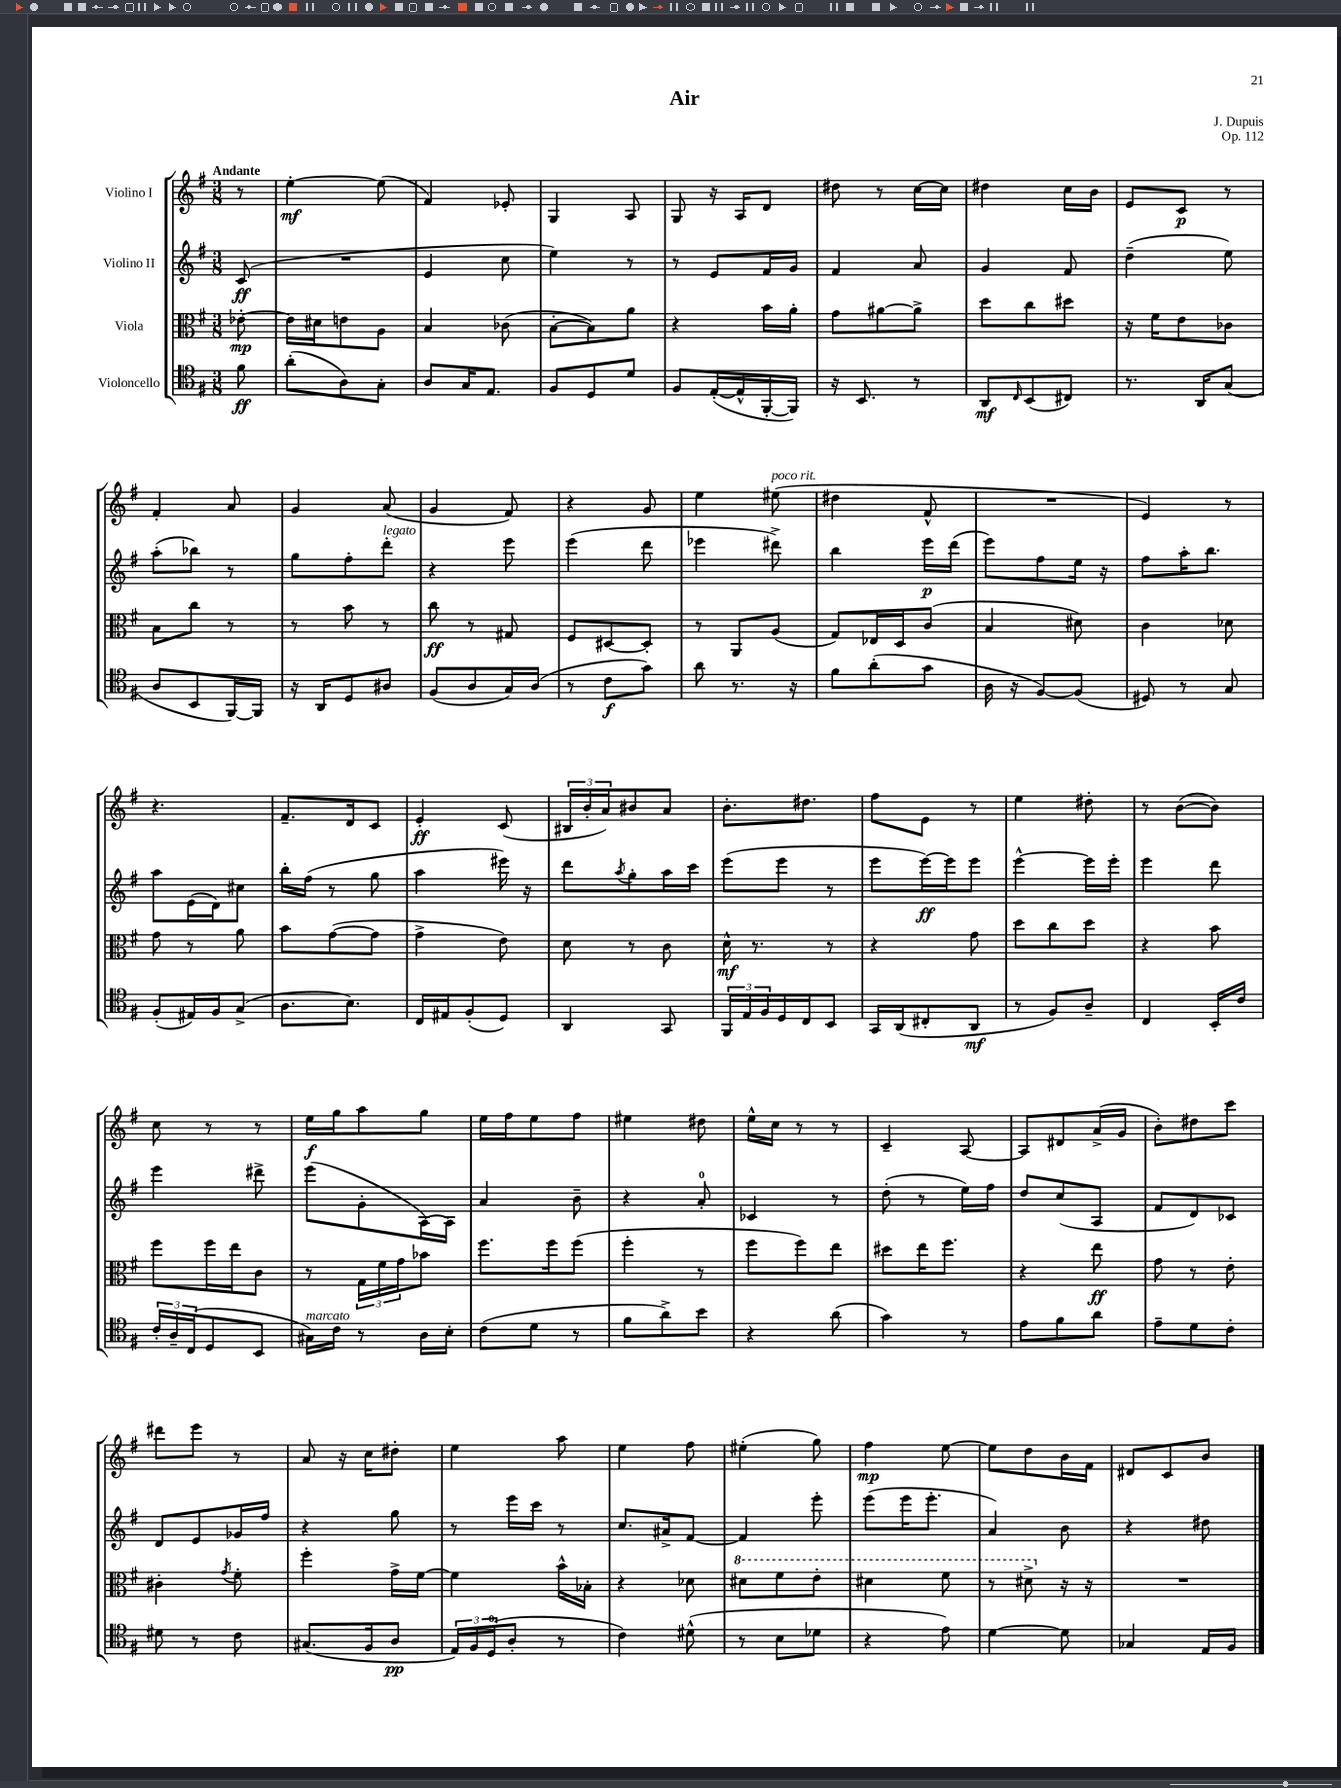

**kern	**kern	**kern	**kern
*staff4	*staff3	*staff2	*staff1
*clefC4	*clefC3	*clefG2	*clefG2
*k[f#]	*k[f#]	*k[f#]	*k[f#]
*M3/8	*M3/8	*M3/8	*M3/8
8f#\	[8e-'\	(8c/	8r
=	=	=	=
(8a'\L	16e-\]LL	4.r	[4ee'\
.	16d#\J	.	.
8A\)	8e\	.	.
8G'\J	8A\J	.	(8ee\]
=	=	=	=
8A/L	4B/	4e/	4f#/)
16G/K	.	.	.
8.E/J	.	.	.
.	(8c-\	8cc\	8e-'/
=	=	=	=
8F#/L	[8B'\L	4ee\)	4G/
8D/	8B\])	.	.
8d/J	8a\J	8r	8A/
=	=	=	=
8F#/L	4r	8r	8G/
([16E'/L	.	8e/L	16r
16E^^/]	.	.	16A/LK
[16FF#'/	16b\LL	16f#/L	8d/J
16FF#/]JJ)	16a'\JJ	16g/JJ	.
=	=	=	=
16r	8g\L	4f#/	8dd#\
8.BB/	.	.	.
.	[8a#\	.	8r
8r	8a#^\]J	8a/	[16cc\LL
.	.	.	16cc\]JJ
=	=	=	=
8AA/L	8dd\L	4g/	4dd#\
16qqC/	.	.	.
(8BB/	8cc\	.	.
8C#/J)	8dd#\J	8f#/	16cc\LL
.	.	.	16b\JJ
=	=	=	=
8.r	16r	(4dd~\	8e/L
.	16f#\LK	.	.
.	8e\	.	8c/J
16AA/LK	.	.	.
(8G/J	8c-\J	8ee\)	8r
=	=	=	=
8A/L	8B\L	(8aa'\L	4f#'/
8BB/	8cc\J	8bb-\J)	.
[16FF#/L)	8r	8r	8a/
16FF#/]JJ	.	.	.
=	=	=	=
16r	8r	8gg\L	4g/
16AA/LK	.	.	.
8D/	8b\	8ff#'\	.
8A#/J	8r	8ddd'\J	(8a/
=	=	=	=
(8F#/L	8cc\	4r	4g/
8A/	8r	.	.
16G/L)	8G#/	8eee\	8f#/)
(16A/JJ	.	.	.
=	=	=	=
8r	8F#/L	(4eee\	4r
8c\L	[8D#/	.	.
8g\J)	8D#'/]J	8ddd\	8g/
=	=	=	=
8a\	8r	4eee-\	4ee\
8.r	8AA/L	.	.
.	(8A/J	8ddd#^\)	(8ee#\
16r	.	.	.
=	=	=	=
8f#\L	8G/L)	4bb\	4dd#\
(8a'\	16E-/L	.	.
.	16D/J	.	.
8g\J	(8c/J	16eee\LL	8f#^^/
.	.	(16ddd\JJ	.
=	=	=	=
16A\	4B/	8eee\L)	4.r
16r	.	.	.
[8F#/L)	.	8ff#\	.
(8F#/]J	8d#\)	16ee\Jk	.
.	.	16r	.
=	=	=	=
8D#/)	4c\	8ff#\L	4e/)
8r	.	16aa'\K	.
.	.	8.bb\J	.
8G/	8d-\	.	8r
=	=	=	=
(8F#'/L	8g\	8aa\L	4.r
16E#/L)	8r	(16e\L	.
16F#/J	.	16d\J)	.
(8G^/J	8a\	8cc#\J	.
=	=	=	=
8.A\L	8b\L	16bb'\LL	8.f#~/L
.	.	(16ff#\JJ	.
.	([8g\	8r	.
8.B\J)	.	.	16d/k
.	8g\]J	8gg\	8c/J
=	=	=	=
16C/LL	4g^\	4aa\	4e'/
16E#/J	.	.	.
(8F#'/	.	.	.
8D/J)	8e\)	16eee#\)	(8c/
.	.	16r	.
=	=	=	=
4AA/	8d\	8ddd\L	24B#/LL
.	.	.	24b'/
.	.	.	24a/J)
.	.	8qaa/	.
.	8r	8gg'\	8b#/
8GG/	8c\	16aa\L	8a/J
.	.	16ccc\JJ	.
=	=	=	=
24FF#/LL	16d^^\	(8eee\L	8.b'\L
24E/	.	.	.
.	8.r	.	.
24F#/	.	.	.
16D/	.	8eee\J	.
16C/J	.	.	8.dd#\J
8BB/J	8r	8r	.
=	=	=	=
16GG/LL	4r	8eee\L	8ff#\L
(16AA/J	.	.	.
8C#'/	.	[16eee\L)	8e\J
.	.	16eee\]J	.
8AA/J	8g\	8eee\J	8r
=	=	=	=
8r	8dd\L	[4eee^^\	4ee\
8F#/L)	8cc\	.	.
8A~/J	8dd\J	16eee\]LL	8dd#'\
.	.	16eee'\JJ	.
=	=	=	=
4C/	4r	4eee\	8r
.	.	.	([8b\L
16BB'/LL	8b\	8ddd\	8b\]J)
16c/JJ	.	.	.
=	=	=	=
24c'/LL	8ff#\L	4eee\	8cc\
24A~/	.	.	.
(24C/J	.	.	.
8D/	16ff#\L	.	8r
.	16ee\J	.	.
8BB/J	8c\J	8ddd#^\	8r
=	=	=	=
16G#\LL)	8r	(8eee\L	16ee\LL
16c\JJ	.	.	16gg\J
8r	24G\LL	8g'\	8aa\
.	24f#\	.	.
.	24g\J	.	.
16A\LL	8b-\J	[16A\L)	8gg\J
16B'\JJ	.	16A\]JJ	.
=	=	=	=
(8c\L	8.ff#\L	4a/	16ee\LL
.	.	.	16ff#\J
8d\J	.	.	8ee\
.	16ff#\k	.	.
8r	(8ff#\J	8b~\	8ff#\J
=	=	=	=
8f#\L	4ff#'\	4r	4ee#\
8a^\)	.	.	.
8b\J	8r	8a'/	8dd#\
=	=	=	=
4r	8ff#\L	4c-/	16ee^^\LL
.	.	.	16cc\JJ
.	8ff#\)	.	8r
(8a\	8ee\J	8r	8r
=	=	=	=
4g\)	8dd#\L	(8dd'\	4c~/
.	16ee\K	8r	.
.	8.ff#\J	.	.
8r	.	16ee\LL)	[8A/
.	.	16ff#\JJ	.
=	=	=	=
8e\L	4r	8dd/L	8A/]L
8f#\	.	(8cc/	8d#/
8a\J	8ee\	8A/J	(16a^/L
.	.	.	16g/JJ
=	=	=	=
8e~\L	8g\	8f#/L	8b'\L)
8d\	8r	8d/)	8dd#\
8c'\J	8e'\	8c-/J	8ccc\J
=	=	=	=
8d#\	4c#'\	8d/L	8ddd#\L
8r	.	8e/	8eee\J
.	8qg/	.	.
8c\	8f#'\	16g-/L	8r
.	.	16ff#/JJ	.
=	=	=	=
(8.G#/L	4ff#'\	4r	8a/
.	.	.	16r
16F#/k	.	.	16cc\LK
8A/J	16g^\LL	8gg\	8dd#'\J
.	[16f#\JJ	.	.
=	=	=	=
24E/LL)	4f#\]	8r	4ee\
24F#/	.	.	.
(24D/J	.	.	.
8A'/J	.	16eee\LL	.
.	.	16ccc\JJ	.
8r	16b^^\LL	8r	8aa\
.	16B-'\JJ	.	.
=	=	=	=
4c\)	4r	8.cc/L	4ee\
.	.	16a#^/k	.
(8d#^^\	8d-\	[8f#/J	8ff#\
=	=	=	=
8r	8dd#\L	4f#/]	(4ee#'\
8B\L	8ff#\	.	.
8d-\J	8ee'\J	8eee'\	8gg\)
=	=	=	=
4r	4dd#\	(8eee\L	4ff#\
.	.	16eee\K	.
.	.	8.eee'\J	.
8e\)	8ff#\	.	[8ee\
=	=	=	=
[4d\	8r	4a/)	8ee\]L
.	8dd#^\	.	8dd\
8d\]	16r	8b\	16b\L
.	16r	.	16f#\JJ
=	=	=	=
4G-/	4.r	4r	8d#/L
.	.	.	8c/
16E/LL	.	8dd#\	8b/J
16F#/JJ	.	.	.
==	==	==	==
*-	*-	*-	*-
